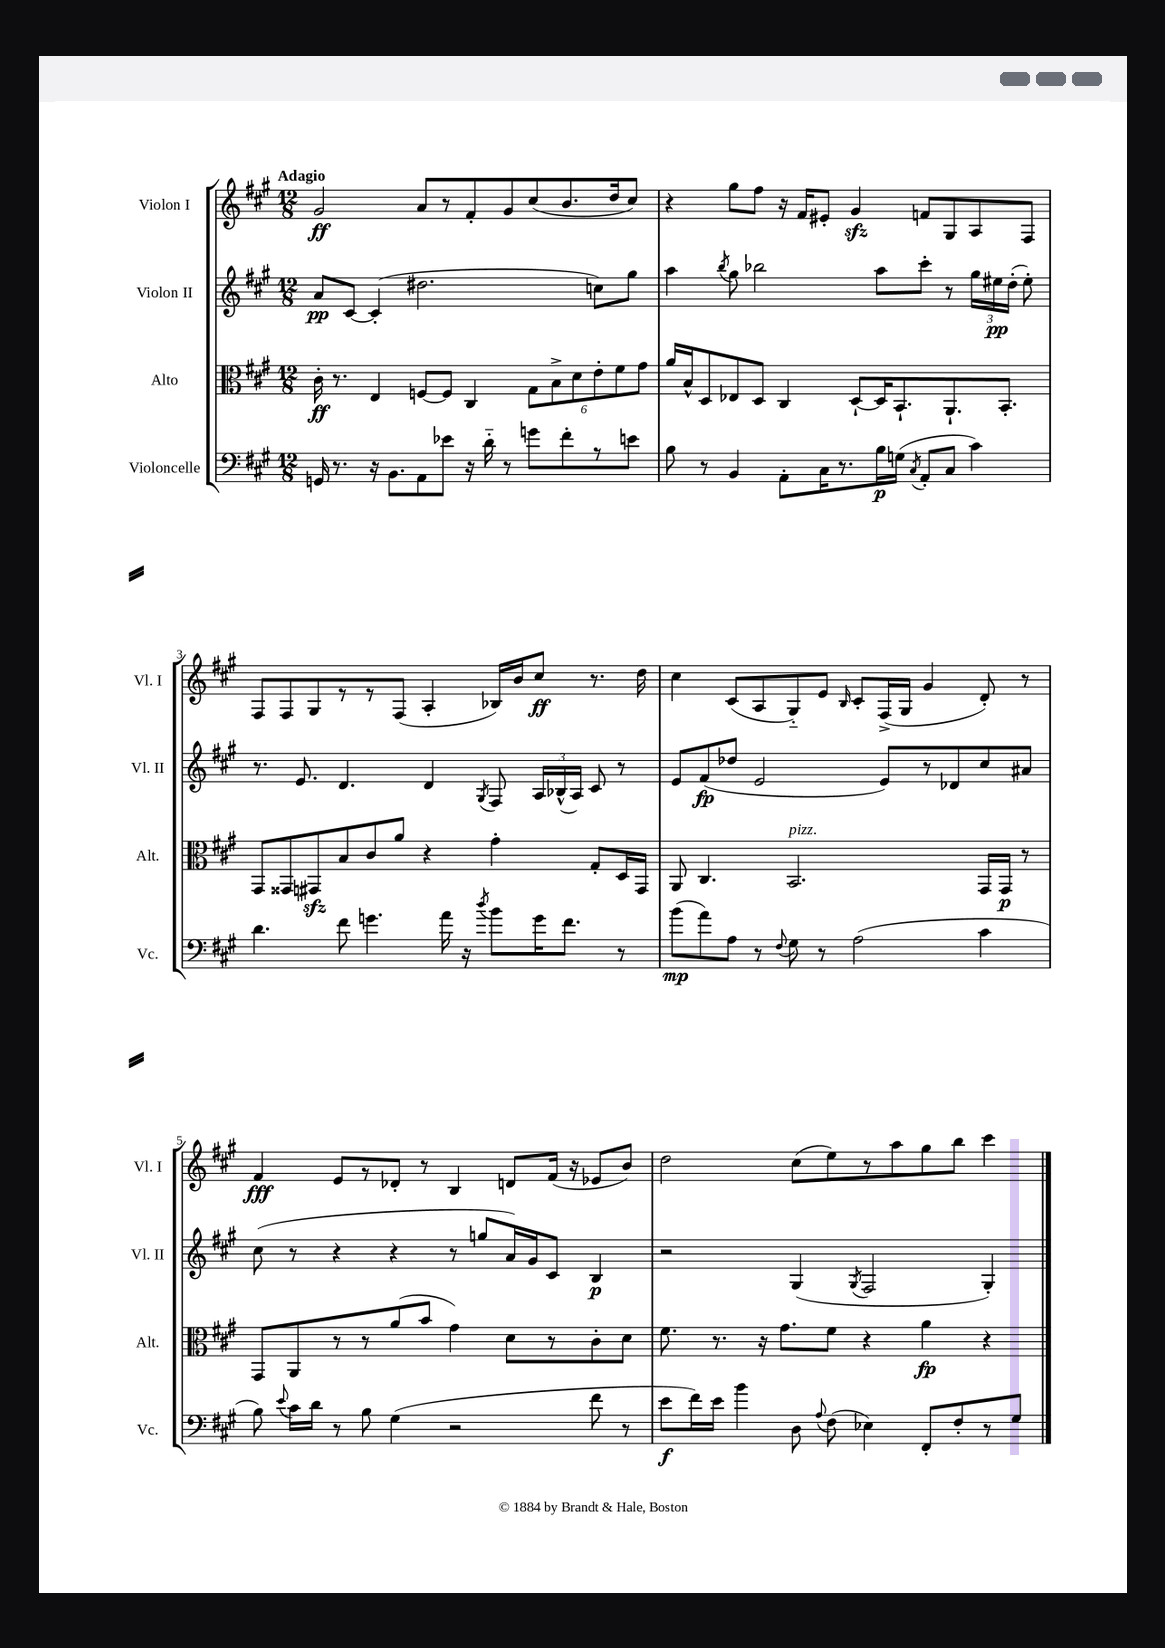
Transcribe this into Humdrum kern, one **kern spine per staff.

**kern	**kern	**kern	**kern
*staff4	*staff3	*staff2	*staff1
*clefF4	*clefC3	*clefG2	*clefG2
*k[f#c#g#]	*k[f#c#g#]	*k[f#c#g#]	*k[f#c#g#]
*M12/8	*M12/8	*M12/8	*M12/8
16GG	16c#'	8a	2g#
8.r	8.r	.	.
.	.	[8c#	.
16r	4E	(4c#']	.
8.BB	.	.	.
8AA	[8F	2.dd#	8a
8e-	8F]	.	8r
16r	4C#	.	8f#'
16d'~	.	.	.
8r	.	.	8g#
8g	12G#	.	(8cc#
.	12B^	.	.
8f#'	.	.	8.b
.	12d	.	.
8r	12e'	8cc)	.
.	.	.	16dd
.	12f#	.	.
8e	.	8gg#	8cc#)
.	12g#	.	.
=	=	=	=
8B	16a	4aa	4r
.	16B^^	.	.
8r	8D	.	.
.	.	8qbb	.
4BB	8E-	8gg#	8gg#
.	8D	2bb-	8ff#
8AA'	4C#	.	16r
.	.	.	16f#
16C#	.	.	8e#'
8.r	.	.	.
.	[8D`	.	4g#
16B	16D]	8aa	.
(16G	8.BB`	.	.
8qC#	.	.	.
8AA'	.	8ccc#'	8f
8C#	8.AA`	8r	8G#
4c#)	.	24gg#	8A
.	.	24ee#	.
.	8.BB'	.	.
.	.	(24dd'	.
.	.	8ee#')	8F#
=	=	=	=
4.d	8GG#	8.r	8F#
.	8GG##	.	8F#
.	.	8.e	.
.	8GG#	.	8G#
8f#	8B	4.d	8r
4.g	8c#	.	8r
.	8a	.	(8F#
.	4r	4d	4A'
16a	.	.	.
16r	.	.	.
8qdd	.	8qG#	.
8b	4g#'	8F#	16B-)
.	.	.	16b
16g	.	24A	8cc#
.	.	(24B-^^	.
8.f#	.	.	.
.	.	24A)	.
.	8G#'	8c#	8.r
8r	16D	8r	.
.	16GG#	.	16dd
=	=	=	=
(8b	8AA	8e	4cc#
8a)	4.C#	(8f#	.
8A	.	8dd-	(8c#
8r	.	2e	8A
8qqF#	.	.	.
8G#	2.BB	.	8G#'~)
8r	.	.	8e
.	.	.	16qqB
(2A	.	.	8c#'
.	.	8e)	(16F#^
.	.	.	16G#
.	.	8r	4g#
.	.	8d-	.
4c#	16GG#	8cc#	8d')
.	16GG#	.	.
.	8r	8a#	8r
=	=	=	=
8B)	8GG#	(8cc#	4f#
8qqe	.	.	.
16c#	8AA	8r	.
16d	.	.	.
8r	8r	4r	8e
8B	8r	.	8r
(4G#	(8a	4r	8d-'
.	8b	.	8r
2r	4g#)	8r	4B
.	.	8gg	.
.	8d	16a)	8d
.	.	16g#	.
.	8r	8c#	(16f#
.	.	.	16r
8f#	8c#'	4B	8e-
8r	8d	.	8b)
=	=	=	=
8e	8.f#	2r	2dd
16f#)	.	.	.
16e	8.r	.	.
4b	.	.	.
.	16r	.	.
.	8.g#	.	.
8D	.	(4G#	(8cc#
8qqA	.	.	.
(8F#	8f#	.	8ee)
.	.	8qG#	.
4E-)	4r	2F#	8r
.	.	.	8aa
8FF#'	4a	.	8gg#
8F#'	.	.	8bb
8r	4r	4G#')	4ccc#
8G#	.	.	.
==	==	==	==
*-	*-	*-	*-
